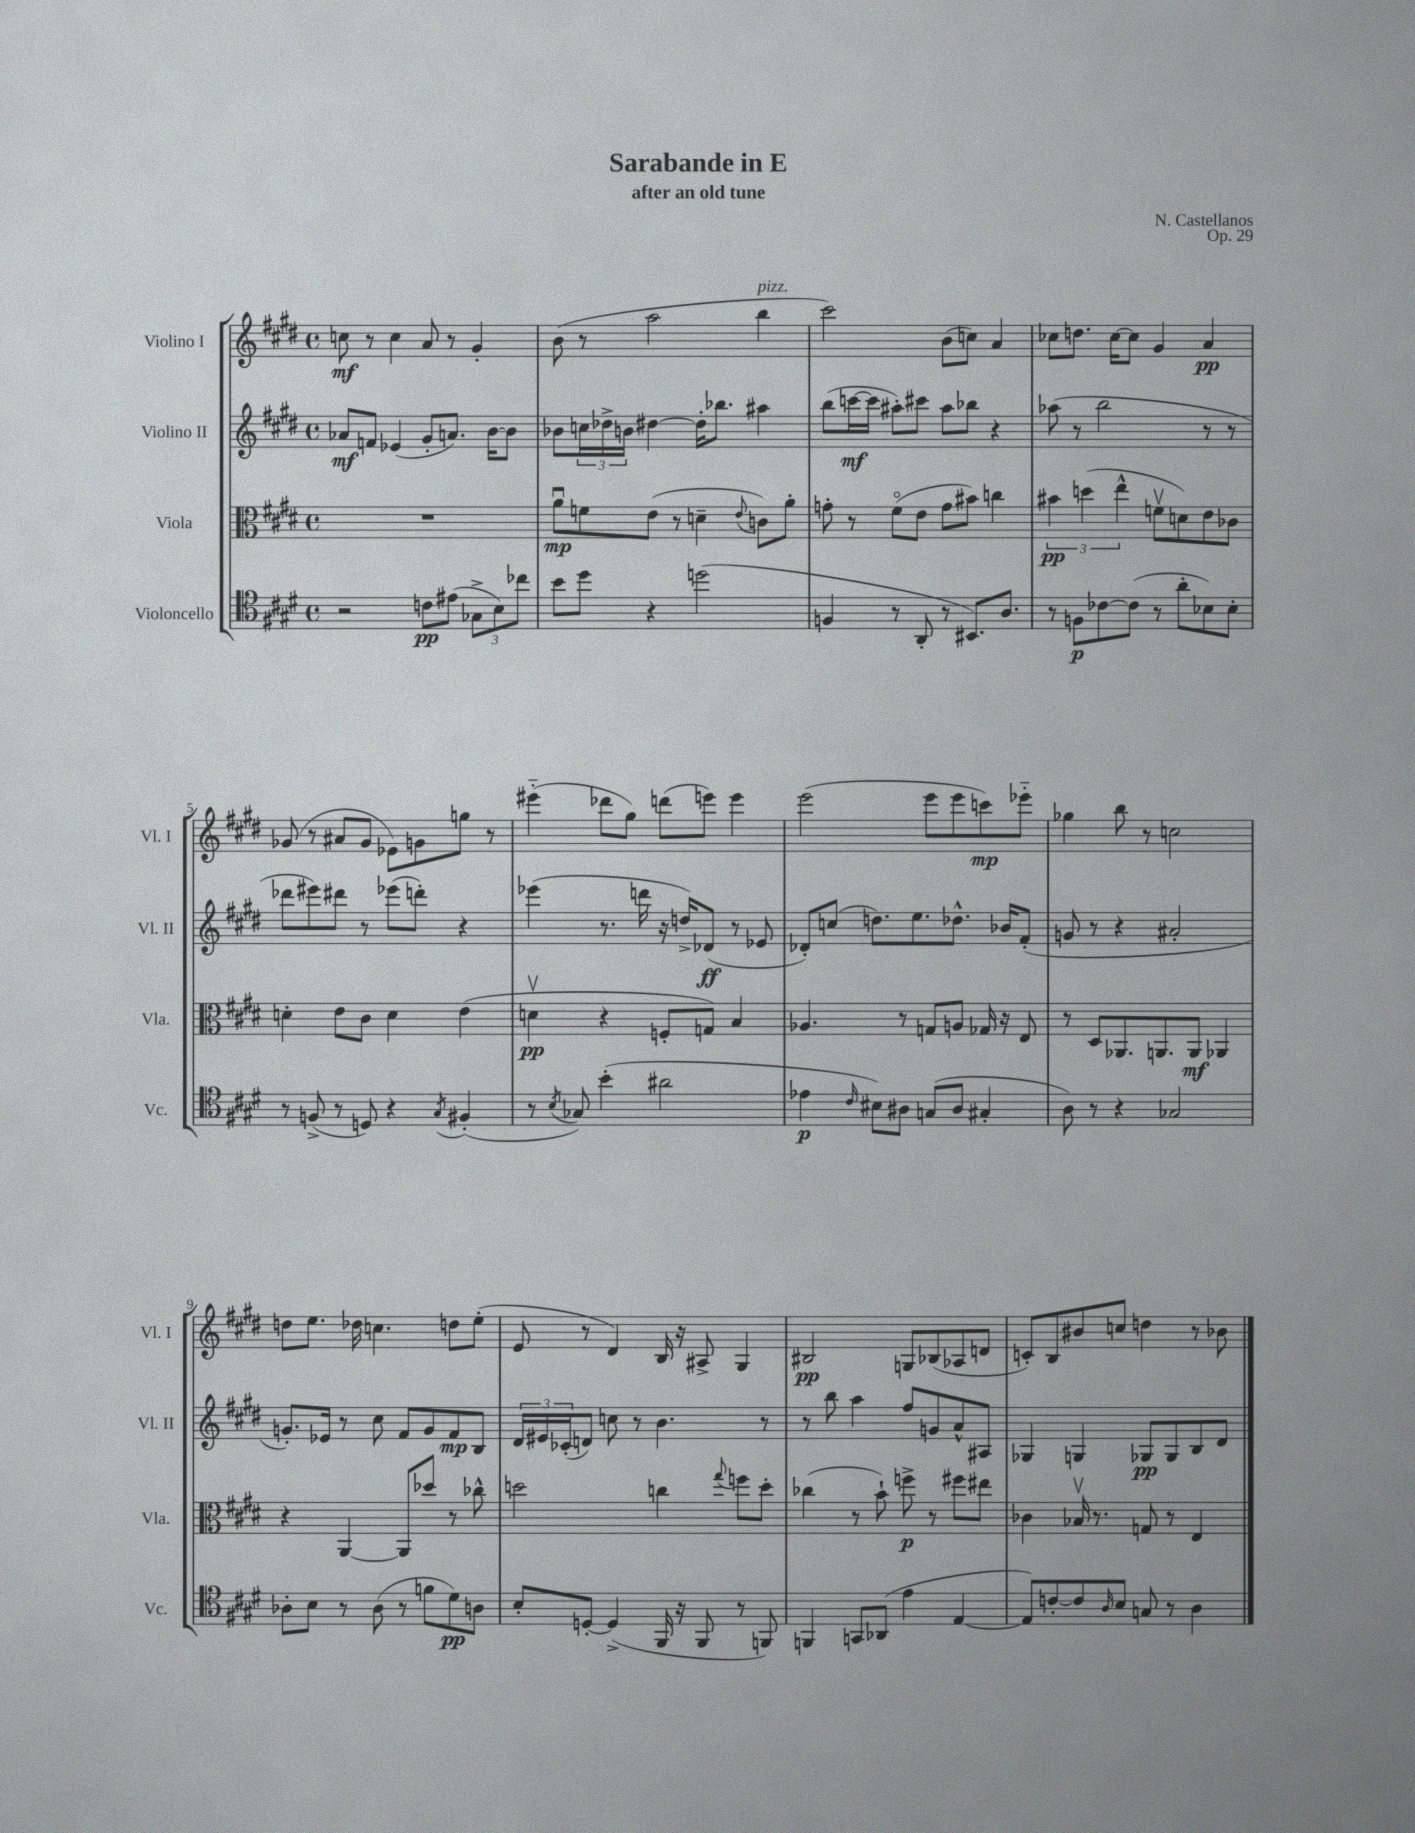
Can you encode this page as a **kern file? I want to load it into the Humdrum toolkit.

**kern	**dynam	**kern	**dynam	**kern	**dynam	**kern	**dynam
*part4	*part4	*part3	*part3	*part2	*part2	*part1	*part1
*staff4	*staff4	*staff3	*staff3	*staff2	*staff2	*staff1	*staff1
*I"Violoncello	*	*I"Viola	*	*I"Violino II	*	*I"Violino I	*
*I'Vc.	*	*I'Vla.	*	*I'Vl. II	*	*I'Vl. I	*
*clefC4	*	*clefC3	*	*clefG2	*	*clefG2	*
*k[f#c#g#d#]	*	*k[f#c#g#d#]	*	*k[f#c#g#d#]	*	*k[f#c#g#d#]	*
*M4/4	*	*M4/4	*	*M4/4	*	*M4/4	*
*met(c)	*	*met(c)	*	*met(c)	*	*met(c)	*
=1	=1	=1	=1	=1	=1	=1	=1
2r	.	1r	.	8a-X/L	mf	8ccn\	mf
.	.	.	.	8fn/J	.	8r	.
.	.	.	.	(4e-X/	.	4cc\	.
8cn\L	pp	.	.	8g#'/L	.	8a/	.
(8e#X\J	.	.	.	8.an/J)	.	8r	.
12G-X^\L	.	.	.	.	.	4g#'/	.
.	.	.	.	[16b\KL	.	.	.
12B\)	.	.	.	.	.	.	.
.	.	.	.	8b\J]	.	.	.
12cc-X\J	.	.	.	.	.	.	.
=2	=2	=2	=2	=2	=2	=2	=2
8b\L	.	8au\L	mp	8b-X\L	.	(8b\	.
8dd#\J	.	8fn\	.	24ccn\L	.	8r	.
.	.	.	.	24dd-X^\	.	.	.
.	.	.	.	24bn\JJ	.	.	.
4r	.	(8e\J	.	[4dd#X\	.	2aa\	.
.	.	8r	.	.	.	.	.
(2ddn\	.	4dn~\	.	16dd#'\KL]	.	.	.
.	.	.	.	8.bb-X\J	.	.	.
.	.	8qqe/	.	.	.	.	.
!	!	!	!	!	!	!LO:TX:a:i:t=pizz.	!
.	.	8cn\L)	.	4aa#X\	.	4bb\	.
.	.	8a'\J	.	.	.	.	.
=3	=3	=3	=3	=3	=3	=3	=3
4Fn/	.	8gn'\	.	(8bb\L	.	2ccc#\)	.
.	.	8r	.	[16cccn\L	mf	.	.
.	.	.	.	16ccc\JJ]	.	.	.
8r	.	(8f#\L	.	8aa#X'\L)	.	.	.
8AA'/	.	8e\J	.	8ccc#X\J	.	.	.
8r	.	8g\L	.	8aa#\L	.	(8b\L	.
8.BB#X/L)	.	8b#X\J)	.	8bb-X\J	.	8ccn\J)	.
.	.	4ccn\	.	4r	.	4a/	.
8.A/J	.	.	.	.	.	.	.
=4	=4	=4	=4	=4	=4	=4	=4
8r	.	6b#X\	pp	(8aa-X\	.	8cc-X\L	.
8Fn\L	p	.	.	8r	.	8.ddn\J	.
.	.	(6ddn\	.	.	.	.	.
[8c-X\	.	.	.	2bb\	.	.	.
.	.	.	.	.	.	[16cc-\KL	.
.	.	6ee^^\	.	.	.	.	.
(8c-\J]	.	.	.	.	.	8cc-\J]	.
8r	.	8fnv\L	.	.	.	4g#/	.
8a'\L	.	8dn\)	.	.	.	.	.
8B-X\)	.	8e\	.	8r	.	4a/	pp
8B-'\J	.	8c-X\J	.	8r	.	.	.
!!LO:LB:g=z
=5	=5	=5	=5	=5	=5	=5	=5
8r	.	4dn'\	.	8ddd-X\L	.	(8g-X/	.
(8Fn^/	.	.	.	8eee#X\)	.	8r	.
8r	.	8e\L	.	8ddd#X\J	.	8a#X/L	.
8Dn/)	.	8c#\J	.	8r	.	8g-/J	.
4r	.	4d\	.	(8eee-X\L	.	8e-X\L)	.
.	.	.	.	8dddn'\J)	.	8gn\	.
8qG#/	.	.	.	.	.	.	.
(4F#X'/	.	(4e\	.	4r	.	8ggn\J	.
.	.	.	.	.	.	8r	.
=6	=6	=6	=6	=6	=6	=6	=6
8r	.	4dnv\	pp	(4eee-X\	.	(4eee#X\	.
8qB/	.	.	.	.	.	.	.
8G-X/)	.	.	.	.	.	.	.
(4b'\	.	4r	.	8.r	.	8ddd-X\L	.
.	.	.	.	.	.	8gg#\J)	.
.	.	.	.	16dddn\	.	.	.
2a#X\	.	8Fn'/L	.	16r	.	(8dddn\L	.
.	.	.	.	16ddn^/KL)	.	.	.
.	.	8Gn/J)	.	(8d-X/J	ff	8eeen\J)	.
.	.	4B/	.	8r	.	4eee\	.
.	.	.	.	8e-X/	.	.	.
=7	=7	=7	=7	=7	=7	=7	=7
4e-X\	p	4.A-X/	.	8d-X'/L)	.	(2eee\	.
.	.	.	.	(8ccn/J	.	.	.
16qqc#/	.	.	.	.	.	.	.
8B#X\L)	.	.	.	8.ddn\L)	.	.	.
8A#X\J	.	8r	.	.	.	.	.
.	.	.	.	8.ee\	.	.	.
(8Gn/L	.	8Gn/L	.	.	.	8eee\L	.
8A#/J	.	8An/J	.	8.dd-X^^\J	.	8eee\	.
4G#X'/	.	16G-X/	.	.	.	8cccn\)	mp
.	.	16r	.	16b-X/KL	.	.	.
.	.	8E/	.	(8f#'/J	.	8eee-X\J	.
=8	=8	=8	=8	=8	=8	=8	=8
8A\)	.	8r	.	8gn/	.	4gg-X\	.
8r	.	8D#/L	.	8r	.	.	.
4r	.	8.AA-X/	.	4r	.	8bb\	.
.	.	.	.	.	.	8r	.
.	.	8.AAn/	.	.	.	.	.
2G-X/	.	.	.	2a#X'/	.	2ccn\	.
.	.	8AA/J	mf	.	.	.	.
.	.	4AA-X/	.	.	.	.	.
!!LO:LB:g=z
=9	=9	=9	=9	=9	=9	=9	=9
8A-X'\L	.	4r	.	8.gn'/L)	.	8ddn\L	.
8B\J	.	.	.	.	.	8.ee\J	.
.	.	.	.	16e-X/Jk	.	.	.
8r	.	[4AA/	.	8r	.	.	.
.	.	.	.	.	.	16dd-X\	.
(8A-\	.	.	.	8cc#\	.	4.ccn\	.
8r	.	8AA/L]	.	8f#/L	.	.	.
8fn\L	.	8dd-X/J	.	8g/	.	.	.
8d#\)	pp	8r	.	8f#/	mp	8ddn\L	.
8An\J	.	8cc-X^^\	.	8B/J	.	(8ee'\J	.
=10	=10	=10	=10	=10	=10	=10	=10
8B'/L	.	2ddn\	.	24d#/LL	.	8e/	.
.	.	.	.	24e#X/	.	.	.
.	.	.	.	(24c-X'/J	.	.	.
[8Dn'/J	.	.	.	8dn/J)	.	8r	.
(4D^/]	.	.	.	8ccn\	.	4d#/)	.
.	.	.	.	8r	.	.	.
16FF#/	.	4ccn\	.	4.b\	.	16B/	.
16r	.	.	.	.	.	16r	.
8FF#/	.	.	.	.	.	8A#X^/	.
.	.	8qqgg#/	.	.	.	.	.
8r	.	8ffn\L	.	.	.	4G#/	.
8FFn/)	.	8dd'\J	.	8r	.	.	.
=11	=11	=11	=11	=11	=11	=11	=11
4FFn/	.	(4cc-X\	.	8r	.	2B#X/	pp
.	.	.	.	8bb\	.	.	.
8GGn/L	.	8r	.	4aa\	.	.	.
(8AA-X/J	.	8b`\)	.	.	.	.	.
4e\	.	8ffn^\	p	8ff#/L	.	8Gn/L	.
.	.	8r	.	8gn/	.	(8B-X/	.
[4E/	.	8ff#X\L	.	8a^^/	.	8A-X/	.
.	.	8ee#X\J	.	8A#X/J	.	8dn/J	.
=12	=12	=12	=12	=12	=12	=12	=12
8E/L])	.	4c-X\	.	4G-X/	.	8cn'/L)	.
[8cn'/	.	.	.	.	.	8B/	.
8c/]	.	16B-Xv/	.	4Gn/	.	8b#X/	.
.	.	8.r	.	.	.	.	.
16qqA/	.	.	.	.	.	.	.
8B/J	.	.	.	.	.	8ccn/J	.
8Gn/	.	8Gn/	.	8G-X/L	pp	4ddn\	.
8r	.	8r	.	8G-/	.	.	.
4A\	.	4E/	.	8B/	.	8r	.
.	.	.	.	8d#/J	.	8b-X\	.
==	==	==	==	==	==	==	==
*-	*-	*-	*-	*-	*-	*-	*-
